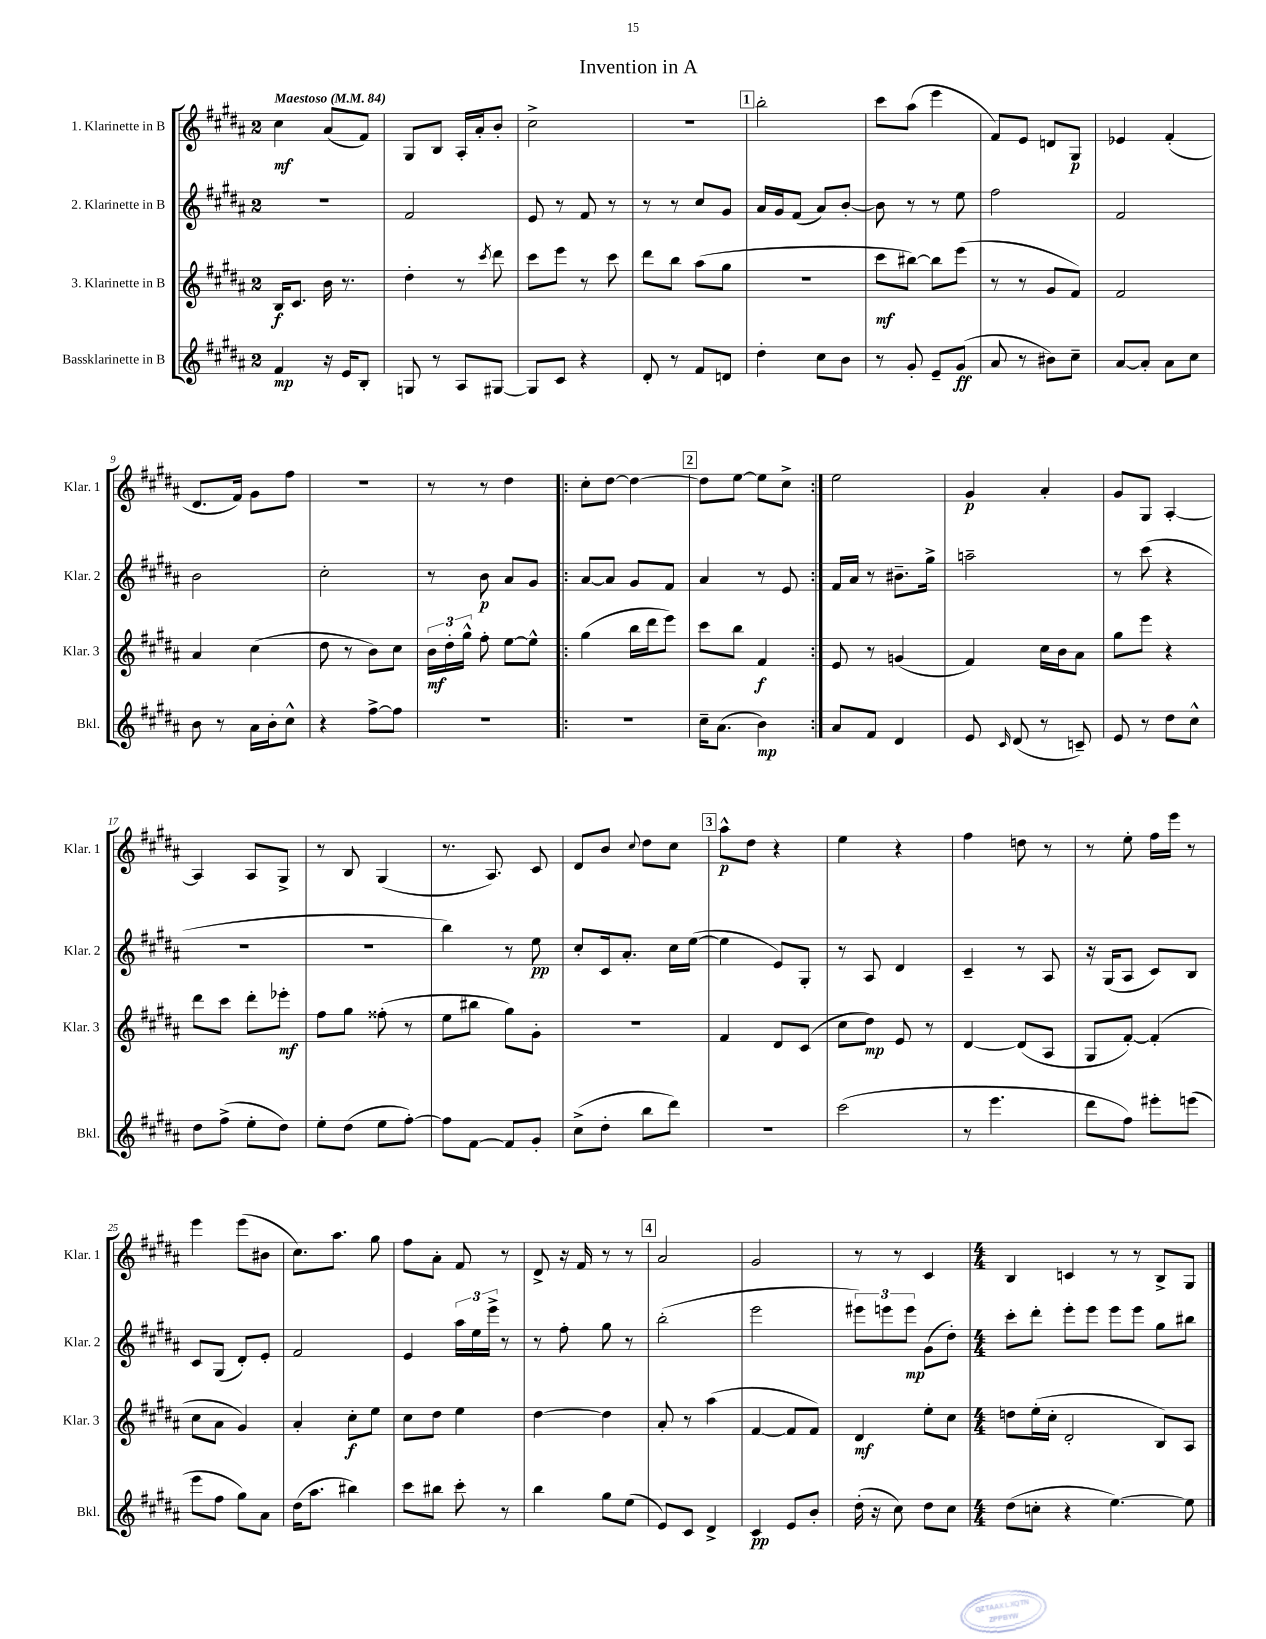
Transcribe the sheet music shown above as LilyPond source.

\header { title = "Invention in A" }
<<
\new StaffGroup <<
\new Staff = "s0" \with { instrumentName = "1. Klarinette in B" shortInstrumentName = "Klar. 1" } {
    \clef treble \key b \major \once \override Staff.TimeSignature.style = #'single-digit \time 2/4 \tempo "Maestoso" 4 = 84
    \autoBeamOff cis''4\mf ais'8[( fis'8]) |
    gis8[ b8] ais16[-. ais'16-. b'8]-. |
    cis''2-> |
    r2 |
    \mark \markup { \box "1" } b''2-. |
    cis'''8[ ais''8]( e'''4 |
    fis'8[) e'8] d'8[ gis8]\p |
    ees'4 fis'4-.( |
    dis'8.[ fis'16]) gis'8[ fis''8] |
    r2 |
    r8 r8 dis''4 |
    \repeat volta 2 { cis''8[-. dis''8]~ dis''4~ |
    \mark \markup { \box "2" } dis''8[ e''8]~ e''8[ cis''8]-> | }
    e''2 |
    gis'4\p ais'4-. |
    gis'8[ gis8] ais4~-. |
    ais4 ais8[ gis8]-> |
    r8 b8 gis4( |
    r8. ais8.) cis'8 |
    dis'8[ b'8] \appoggiatura { cis''8 } dis''8[ cis''8] |
    \mark \markup { \box "3" } ais''8[-^\p dis''8] r4 |
    e''4 r4 |
    fis''4 d''8 r8 |
    r8 e''8-. fis''16[ e'''16] r8 |
    e'''4 e'''8[( bis'8] |
    cis''8.[) ais''8.] gis''8 |
    fis''8[ ais'8]-. fis'8 r8 |
    dis'8-> r16 fis'16 r8 r8 |
    \mark \markup { \box "4" } ais'2 |
    gis'2 |
    r8 r8 cis'4 |
    \numericTimeSignature \time 4/4 b4 c'4 r8 r8 b8[-> gis8] \bar "|." |
}
\new Staff = "s1" \with { instrumentName = "2. Klarinette in B" shortInstrumentName = "Klar. 2" } {
    \clef treble \key b \major \once \override Staff.TimeSignature.style = #'single-digit \time 2/4
    \autoBeamOff R2 |
    fis'2 |
    e'8 r8 fis'8 r8 |
    r8 r8 cis''8[ gis'8] |
    \mark \markup { \box "1" } ais'16[ gis'16 fis'8]( ais'8[) b'8]~-. |
    b'8 r8 r8 e''8 |
    fis''2 |
    fis'2 |
    b'2 |
    cis''2-. |
    r8 b'8\p ais'8[ gis'8] |
    \repeat volta 2 { ais'8[~ ais'8] gis'8[ fis'8] |
    \mark \markup { \box "2" } ais'4 r8 e'8 | }
    fis'16[ ais'16] r8 bis'8.[-- gis''16]-> |
    a''2-- |
    r8 cis'''8( r4 |
    r2 |
    r2 |
    b''4) r8 e''8\pp |
    cis''8[-. cis'16 ais'8.]-. cis''16[ e''16]~( |
    \mark \markup { \box "3" } e''4 e'8[) gis8]-. |
    r8 ais8 dis'4 |
    cis'4-- r8 ais8 |
    r16 gis16[( ais8] cis'8[) b8] |
    cis'8[ gis8]( dis'8[-.) e'8]-. |
    fis'2 |
    e'4 \tuplet 3/2 { ais''16[ e''16 e'''16]-> } r8 |
    r8 fis''8-. gis''8 r8 |
    \mark \markup { \box "4" } b''2-.( |
    e'''2 |
    \tuplet 3/2 { eis'''8[) e'''8 e'''8]\mp } gis'8[( dis''8]-.) |
    \numericTimeSignature \time 4/4 cis'''8[-. dis'''8]-. e'''8[-. e'''8] e'''8[ e'''8] gis''8[ bis''8] \bar "|." |
}
\new Staff = "s2" \with { instrumentName = "3. Klarinette in B" shortInstrumentName = "Klar. 3" } {
    \clef treble \key b \major \once \override Staff.TimeSignature.style = #'single-digit \time 2/4
    \autoBeamOff b16[\f cis'8.] b'16 r8. |
    dis''4-. r8 \acciaccatura { cis'''8 } dis'''8 |
    cis'''8[ e'''8] r8 cis'''8 |
    dis'''8[ b''8] ais''8[( gis''8] |
    \mark \markup { \box "1" } r2 |
    cis'''8[\mf bis''8]~) bis''8[ e'''8]( |
    r8 r8 gis'8[ fis'8]) |
    fis'2 |
    ais'4 cis''4( |
    dis''8 r8 b'8[) cis''8] |
    \tuplet 3/2 { b'16[\mf dis''16-. gis''16]-^ } fis''8-. e''8[~ e''8]-^ |
    \repeat volta 2 { gis''4( b''16[ dis'''16 e'''8]) |
    \mark \markup { \box "2" } cis'''8[ b''8] fis'4\f | }
    e'8 r8 g'4( |
    fis'4) cis''16[ b'16 ais'8] |
    gis''8[ e'''8] r4 |
    dis'''8[ cis'''8] dis'''8[-. ees'''8]-.\mf |
    fis''8[ gis''8] fisis''8-.( r8 |
    e''8[ bis''8] gis''8[) gis'8]-. |
    R2 |
    \mark \markup { \box "3" } fis'4 dis'8[ cis'8]( |
    cis''8[ dis''8]\mp) e'8 r8 |
    dis'4~ dis'8[( ais8] |
    gis8[ fis'8]~-.) fis'4-.( |
    cis''8[ ais'8] gis'4) |
    ais'4-. cis''8[-.\f e''8] |
    cis''8[ dis''8] e''4 |
    dis''4~ dis''4 |
    \mark \markup { \box "4" } ais'8-. r8 ais''4( |
    fis'4~ fis'8[ fis'8]) |
    dis'4\mf e''8[-. cis''8] |
    \numericTimeSignature \time 4/4 d''8[ e''16-.( cis''16]-. dis'2-. b8[) ais8] \bar "|." |
}
\new Staff = "s3" \with { instrumentName = "Bassklarinette in B" shortInstrumentName = "Bkl." } {
    \clef treble \key b \major \once \override Staff.TimeSignature.style = #'single-digit \time 2/4
    \autoBeamOff fis'4\mp r16 e'16[ b8]-. |
    g8 r8 ais8[ gis8]~ |
    gis8[ cis'8] r4 |
    dis'8-. r8 fis'8[ d'8] |
    \mark \markup { \box "1" } dis''4-. cis''8[ b'8] |
    r8 gis'8-. e'8[-- gis'8]\ff( |
    ais'8 r8 bis'8[) cis''8]-- |
    ais'8[~ ais'8]-. ais'8[ cis''8] |
    b'8 r8 ais'16[ b'16-. cis''8]-^ |
    r4 fis''8[~-> fis''8] |
    r2 |
    \repeat volta 2 { r2 |
    \mark \markup { \box "2" } cis''16[-- ais'8.]( b'4\mp) | }
    ais'8[ fis'8] dis'4 |
    e'8 \grace { cis'16 } dis'8( r8 c'8--) |
    e'8 r8 dis''8[ cis''8]-^ |
    dis''8[ fis''8]->( e''8[-. dis''8]) |
    e''8[-. dis''8]( e''8[ fis''8]~-.) |
    fis''8[ fis'8]~ fis'8[ gis'8]-. |
    cis''8[->( dis''8]-. b''8[ dis'''8]) |
    \mark \markup { \box "3" } r2 |
    cis'''2( |
    r8 e'''4. |
    dis'''8[ fis''8]) eis'''8[-. e'''8]( |
    e'''8[ fis''8] gis''8[) ais'8] |
    dis''16[( ais''8.] bis''4) |
    cis'''8[ bis''8] cis'''8-. r8 |
    b''4 gis''8[ e''8]( |
    \mark \markup { \box "4" } e'8[) cis'8] dis'4-> |
    cis'4\pp e'8[ b'8]-. |
    dis''16-.( r16 cis''8) dis''8[ cis''8] |
    \numericTimeSignature \time 4/4 dis''8[( c''8]-. r4 e''4.~) e''8 \bar "|." |
}
>>
>>
